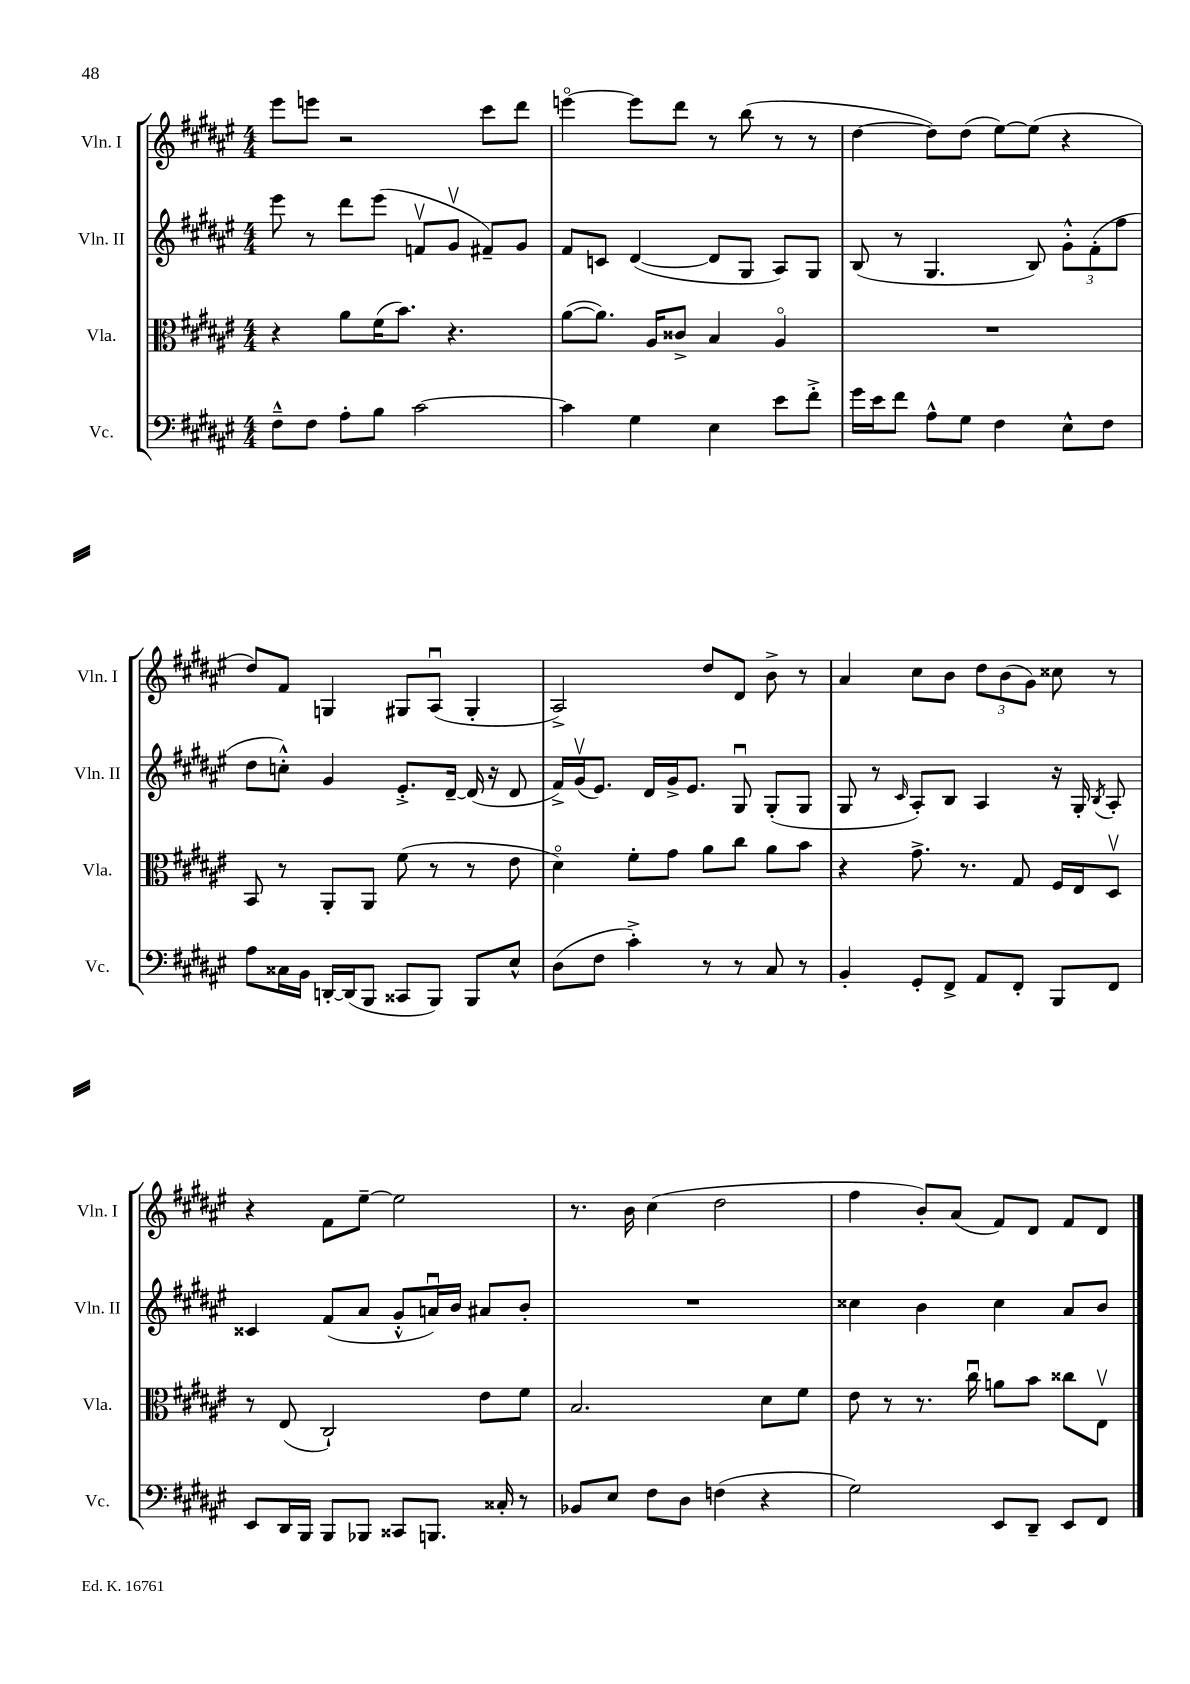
<<
\new StaffGroup <<
\new Staff = "s0" \with { instrumentName = "Vln. I" shortInstrumentName = "Vln. I" } {
    \clef treble \key fis \major \numericTimeSignature \time 4/4
    \autoBeamOff eis'''8[ e'''8] r2 cis'''8[ dis'''8] |
    e'''4~\flageolet e'''8[ dis'''8] r8 b''8( r8 r8 |
    dis''4~ dis''8[) dis''8]( eis''8[~) eis''8]( r4 |
    dis''8[) fis'8] g4 gis8[ ais8]\downbow( gis4-. |
    ais2->) dis''8[ dis'8] b'8-> r8 |
    ais'4 cis''8[ b'8] \tuplet 3/2 { dis''8[ b'8( gis'8]) } cisis''8 r8 |
    r4 fis'8[ eis''8]~-- eis''2 |
    r8. b'16 cis''4( dis''2 |
    fis''4 b'8[-.) ais'8]( fis'8[) dis'8] fis'8[ dis'8] \bar "|." |
}
\new Staff = "s1" \with { instrumentName = "Vln. II" shortInstrumentName = "Vln. II" } {
    \clef treble \key fis \major \numericTimeSignature \time 4/4
    \autoBeamOff eis'''8 r8 dis'''8[ eis'''8]( f'8[\upbow gis'8]\upbow fis'8[--) gis'8] |
    fis'8[ c'8] dis'4~( dis'8[ gis8] ais8[) gis8] |
    b8( r8 gis4. b8) \tuplet 3/2 { gis'8[-.-^ fis'8-.( fis''8] } |
    dis''8[ c''8]-.-^) gis'4 eis'8.[-.-> dis'16]~-- dis'16( r16 dis'8 |
    fis'16[->) gis'16\upbow( eis'8.]) dis'16[ gis'16-> eis'8.] gis8\downbow gis8[-.( gis8] |
    gis8 r8 \grace { cis'16 } ais8[-.) b8] ais4 r16 gis16-. \acciaccatura { b8 } ais8-. |
    cisis'4 fis'8[( ais'8] gis'8[-.-^ a'16\downbow) b'16] ais'8[ b'8]-. |
    R1 |
    cisis''4 b'4 cisis''4 ais'8[ b'8] \bar "|." |
}
\new Staff = "s2" \with { instrumentName = "Vla." shortInstrumentName = "Vla." } {
    \clef alto \key fis \major \numericTimeSignature \time 4/4
    \autoBeamOff r4 ais'8[ fis'16( b'8.]) r4. |
    ais'8[~( ais'8.]) ais16[ cisis'8]-> b4 ais4\flageolet |
    R1 |
    b,8 r8 ais,8[-. ais,8] fis'8( r8 r8 eis'8 |
    dis'4\flageolet) fis'8[-. gis'8] ais'8[ cis''8] ais'8[ b'8] |
    r4 gis'8.-> r8. gis8 fis16[ eis16 dis8]\upbow |
    r8 eis8( cis2-!) eis'8[ fis'8] |
    b2. dis'8[ fis'8] |
    eis'8 r8 r8. cis''16\downbow a'8[ b'8] cisis''8[ eis8]\upbow \bar "|." |
}
\new Staff = "s3" \with { instrumentName = "Vc." shortInstrumentName = "Vc." } {
    \clef bass \key fis \major \numericTimeSignature \time 4/4
    \autoBeamOff fis8[---^ fis8] ais8[-. b8] cis'2~ |
    cis'4 gis4 eis4 eis'8[ fis'8]-.-> |
    gis'16[ eis'16 fis'8] ais8[-^ gis8] fis4 eis8[-^ fis8] |
    ais8[ cisis16 b,16] d,16[~-. d,16( b,,8] cisis,8[ b,,8]) b,,8[ eis8]-^ |
    dis8[( fis8] cis'4-.->) r8 r8 cis8 r8 |
    b,4-. gis,8[-. fis,8]-> ais,8[ fis,8]-. b,,8[ fis,8] |
    eis,8[ dis,16 b,,16] b,,8[ bes,,8] cisis,8[ b,,8.] cisis16-. r8 |
    bes,8[ eis8] fis8[ dis8] f4( r4 |
    gis2) eis,8[ dis,8]-- eis,8[ fis,8] \bar "|." |
}
>>
>>
\layout { \context { \Score \remove "Bar_number_engraver" } }
